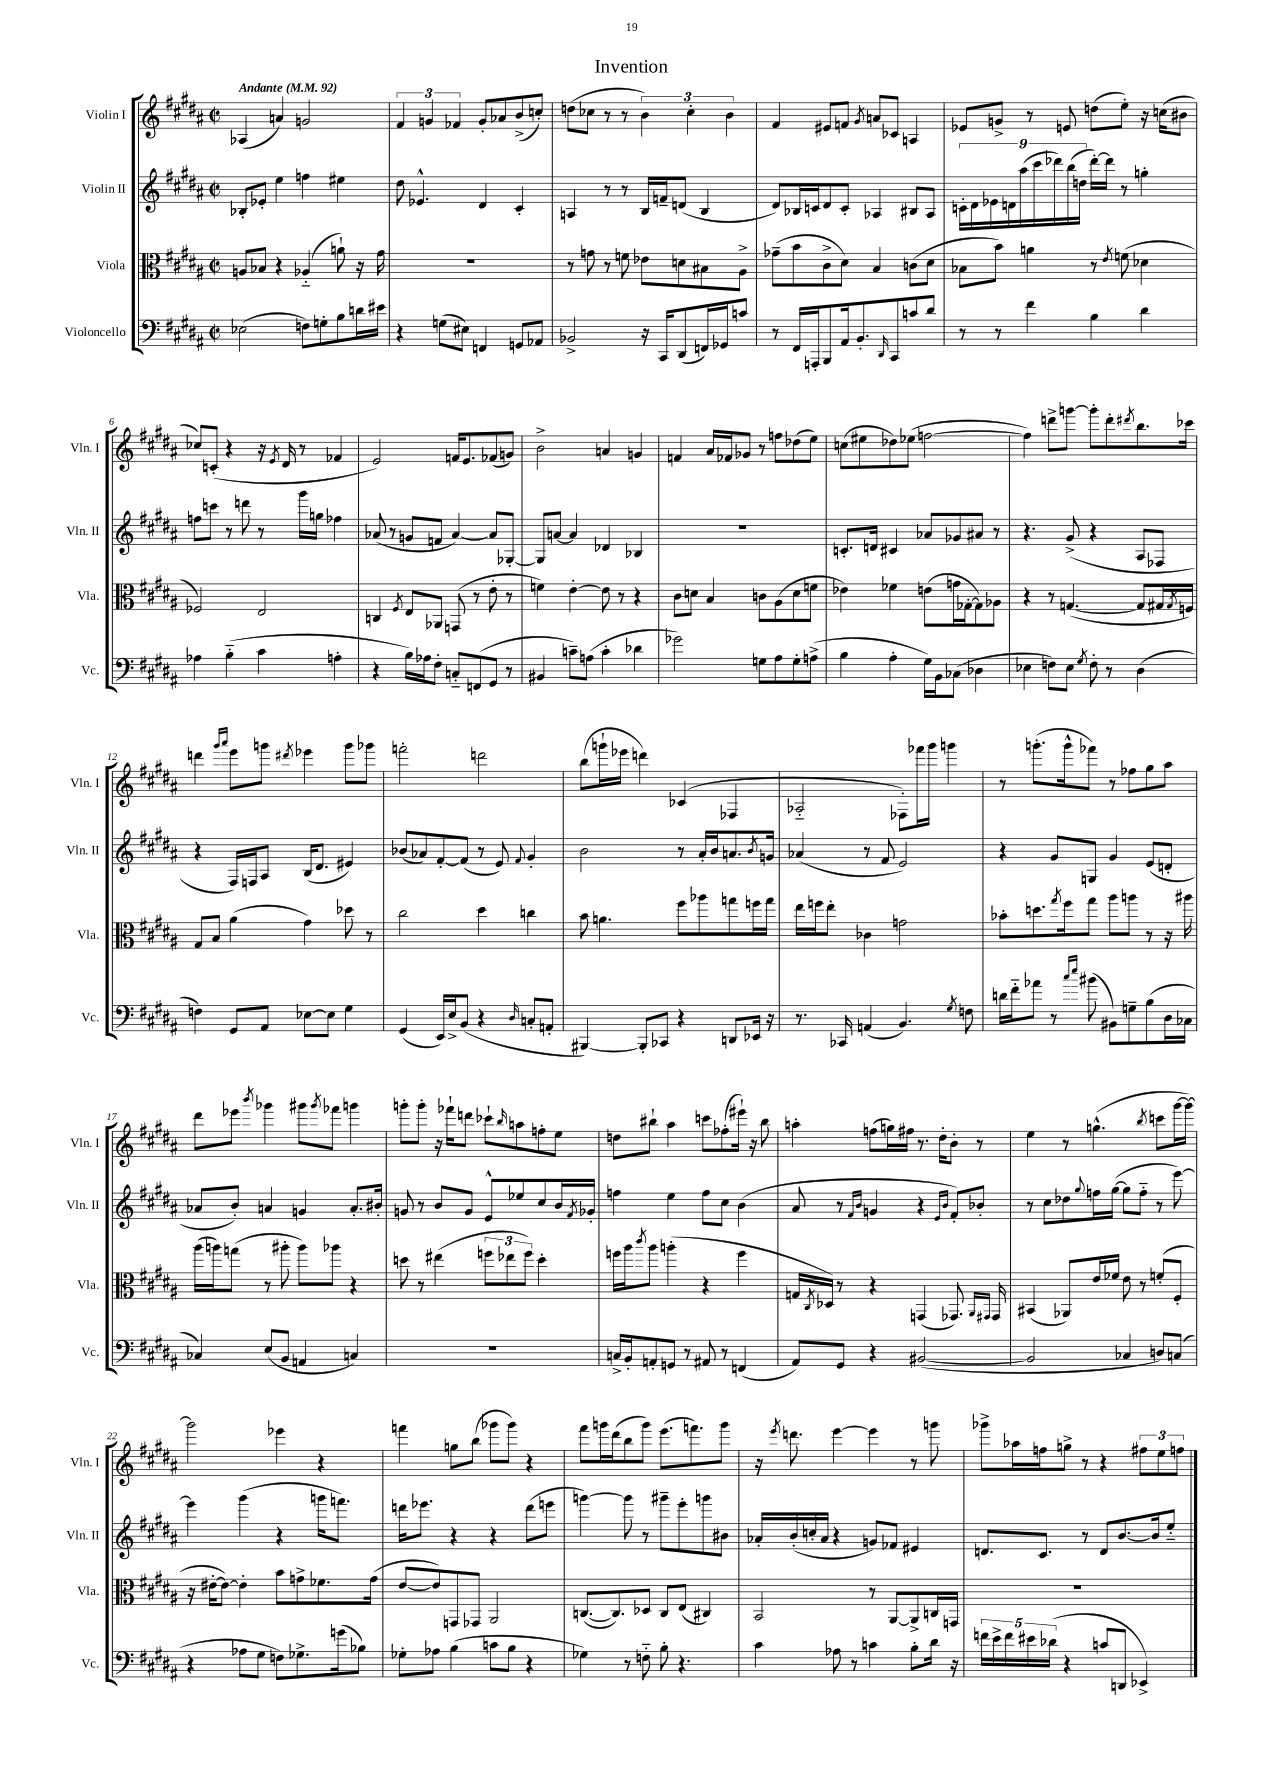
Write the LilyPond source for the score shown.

\header { title = "Invention" }
<<
\new StaffGroup <<
\new Staff = "s0" \with { instrumentName = "Violin I" shortInstrumentName = "Vln. I" } {
    \clef treble \key b \major \defaultTimeSignature \time 2/2 \tempo "Andante" 4 = 92
    aes4( a'4) g'2 |
    \tuplet 3/2 { fis'4 g'4 fes'4 } g'8-. aes'8 b'8->( c''8-.) |
    d''8( ces''8 r8 r8 \tuplet 3/2 { b'4) ces''4-. b'4 } |
    fis'4 eis'8 f'8 \acciaccatura { gis'8 } a'8 ces'8 a4 |
    ees'8 g'8-> r8 e'8 d''8( e''8-.) r16 c''16( bis'8 |
    ces''8) c'8-.( r4 r16 \acciaccatura { e'8 } dis'16 r8 fes'4 |
    e'2) f'16 e'8. fes'8( g'8) |
    b'2-> a'4 g'4 |
    f'4 ais'16 fes'16 ges'8 r8 f''8 des''8( e''8) |
    c''8( eis''8 des''8) ees''8( f''2~ |
    f''4) d'''8-> g'''8~ g'''8-. d'''8-. \acciaccatura { dis'''8 } b''8. ces'''16 |
    d'''4 \grace { gis'''16 ais'''16 } e'''8 g'''8 \acciaccatura { dis'''8 } ees'''4 g'''8 ges'''8 |
    f'''2-. d'''2 |
    b''8( g'''16-! ees'''16 d'''4) ces'4( fes4 |
    aes2-_ fes8-.) fes'''16 gis'''16 g'''4 |
    r8 g'''8.-.( g'''16-^ fes'''8) r8 fes''8 gis''8 ais''8 |
    dis'''8 ees'''8 \acciaccatura { b'''8 } ges'''4 gis'''8 \acciaccatura { gis'''8 } fes'''8 g'''4 |
    g'''8-. g'''8-. r16 fes'''16-! d'''8 ces'''8-! \grace { b''16 } a''8 f''8-. e''8 |
    d''8 bis''8-! ais''4 c'''8 fes''8-.( eis'''16-!) r16 bis''8 |
    a''4-. f''8( g''16) fis''16 r8. dis''16-. b'8-. r8 |
    e''4 r8 g''4.-^( \acciaccatura { b''8 } c'''8 gis'''16~ gis'''16~) |
    gis'''2 ees'''4 r4 |
    f'''4 g''8 b''8( ges'''8 ges'''8) r4 |
    fis'''8 g'''16 dis'''16( b''8 g'''8) e'''8.( f'''8.) g'''8 |
    r16 \acciaccatura { e'''8 } d'''8. e'''4~ e'''4 r8 g'''8 |
    ges'''8-> aes''16 f''16 g''8-> r8 r4 \tuplet 3/2 { fis''8 e''8 f''8 } \bar "|." |
}
\new Staff = "s1" \with { instrumentName = "Violin II" shortInstrumentName = "Vln. II" } {
    \clef treble \key b \major \defaultTimeSignature \time 2/2
    bes8-. ees'8-. e''4 f''4 eis''4 |
    dis''8 ees'4.-^ dis'4 cis'4-. |
    a4 r8 r8 b16 f'16-- d'8( b4 |
    dis'8) bes16 c'16 dis'8 c'8-. aes4 bis8 aes8 |
    \tuplet 9/8 { c'16-. dis'16 ees'16 d'16 ais''16( cis'''16 des'''16) b''16( d''16 } des'''16~-.) des'''16 r8 g''4-. |
    f''8 c'''8 r8 d'''8 r8 gis'''16 g''16 fes''4 |
    aes'8( r8 g'8 f'8 aes'4~) aes'8 ges8~-. |
    ges8 a'8~ a'4 des'4 bes4 |
    R1 |
    c'8.-. d'16 cis'4 aes'8 ges'8 ais'8 r8 |
    r4. gis'8->( r4 ais8 fes8 |
    r4 fis16) f16 ais8 b16( dis'8. eis'4) |
    bes'8( aes'8) fis'8~-. fis'8( r8 e'8) \appoggiatura { fis'8 } gis'4-. |
    b'2 r8 ais'16-. b'16 a'8. \acciaccatura { b'8 } g'16 |
    aes'4( r8 fis'8 e'2) |
    r4 gis'8 g8 gis'4 e'8( d'8-. |
    aes'8 b'8-.) a'4 g'4 a'8.-. bis'16-. |
    g'8 r8 b'8 g'8 e'8-^ ees''8 cis''8 b'16 \acciaccatura { fis'8 } ges'16-. |
    f''4 e''4 f''8 cis''8 b'4( |
    ais'8 r8 \grace { fis'16 b'16 } g'4 r4 \grace { e'16 b'16 } fis'8-.) bes'8-. |
    r8 cis''8 des''8 \appoggiatura { gis''8 } f''16 gis''16~( gis''8 f''8-_ r8 e'''8~) |
    e'''4 gis'''4( r4 g'''16 f'''8.) |
    d'''16 ees'''8. r4 r4 d'''8( e'''8 |
    g'''4~) g'''8 r8 gis'''8-- e'''8-. g'''8 bis'8 |
    aes'16-. b'16-.( c''16-. aes'16 r4 g'8) fes'8 eis'4 |
    d'8. cis'8. r8 d'8 b'8.~ b'16 e''8-_ \bar "|." |
}
\new Staff = "s2" \with { instrumentName = "Viola" shortInstrumentName = "Vla." } {
    \clef alto \key b \major \defaultTimeSignature \time 2/2
    a8 bes8 r4 aes4-_( a'8-!) r16 gis'16 |
    R1 |
    r8 g'8 r8 f'8 ees'8 d'8 bis8 ais8-> |
    ges'8--( b'8 cis'8-> dis'8) b4 c'8( dis'8 |
    bes8 b'8) a'4 r8 \acciaccatura { e'8 } f'8( des'4 |
    fes2) e2 |
    c4 \acciaccatura { fis8 } e8 aes,8 g,8( r8 e'8-. r8 |
    f'4) e'4~-. e'8 r8 r4 |
    cis'8 d'8 b4 c'8 ais8( d'8 f'8 |
    ees'4) fes'4 e'8( g'16 ges16~-. ges8) aes8 |
    r4 r8 g4.~( g8 gis16 \acciaccatura { gis8 } f16) |
    gis8 b8 ais'4( gis'4) des''8 r8 |
    cis''2 dis''4 c''4 |
    b'8 a'4. fis''8 aes''8 g''8 f''16 g''16 |
    e''16 f''16 e''8-. ces'4 g'2 |
    bes'8-. d''8. \acciaccatura { gis''8 } fis''16 gis''8 ais''8 a''8 r8 r16 ais''16 |
    ais''16( a''16) g''8( r8 ais''8-. ais''8) aes''8 r4 |
    d''8 r8 eis''4( \tuplet 3/2 { f''8 ees''8 f''8) } d''4-. |
    f''16 ais''16 \acciaccatura { cis'''8 } ais''8 a''4-.( r4 f''4 |
    g16 \acciaccatura { cis8 } des16) r8 r4 g,4( ges,8.) \grace { ais,16 gis,16 } gis,16 |
    bis,4( aes,8) e'16 fes'16 e'8 r8 f'8-.( fis8-. |
    r16 eis'16~-. eis'8~) eis'4-. b'8 g'8-> fes'8. g'16( |
    e'8~ e'8) g,8 ges,8 ais,2 |
    c8.~( c8.) des8 c8 e8( cis4) |
    b,2 r8 ais,8~ ais,8-> c16 g,16 |
    R1 \bar "|." |
}
\new Staff = "s3" \with { instrumentName = "Violoncello" shortInstrumentName = "Vc." } {
    \clef bass \key b \major \defaultTimeSignature \time 2/2
    ees2( f8) g8-. b8 d'16 eis'16 |
    r4 g8( eis8) f,4 g,8 aes,8 |
    bes,2-> r16 cis,16 dis,8( f,16) ges,16 c'8 |
    r8 fis,16 a,,16-. b,,8 ais,16 b,8.-. \grace { dis,16 } cis,8 c'8 dis'8 |
    r8 r8 fis'4 b4 dis'4 |
    aes4 b4-_( cis'4 a4-. |
    r4 b16) aes16 fis8-. c8-_ f,8( gis,8 r8 |
    bis,4 c'8--) a8( c'4-. des'4 |
    ges'2) g8 ais8 g8-. a8->( |
    b4 ais4-. gis16) b,16 ces8( des4 |
    ees4 f8) ees8 \acciaccatura { gis8 } f8-. r8 dis4( |
    f4) gis,8 ais,8 ees8~ ees8 gis4 |
    gis,4( e,16) e16-> b,8( r4 \grace { dis16 } c8-. a,8-. |
    bis,,4~) bis,,8-. ces,8 r4 d,8 ees,16 r16 |
    r8. ces,16 a,4( b,4.) \acciaccatura { gis8 } f8 |
    d'16 fis'16-_ aes'8 r8 \grace { cis''16 e''16 } bis'8( bis,8) g8-- b8( dis16 ces16 |
    ces4) e8( b,8 a,4 c4) |
    R1 |
    c16-> b,16-. a,8-. g,8 r8 ais,8 r8 f,4( |
    ais,8) gis,8 r4 bis,2~( |
    bis,2 ces4 d8) c8( |
    r4 aes8 gis8 f8) ges8.-> g'16( bes8) |
    ges8-. aes8 b4( c'8 b8 r4 |
    ges4) r8 f8-_ b8-. r4. |
    cis'4 aes8 r8 c'4 b8-. dis'16 r16 |
    \tuplet 5/4 { f'16 e'16-> f'16 eis'16 des'16( } r4 c'8 d,8 ees,4->) \bar "|." |
}
>>
>>
